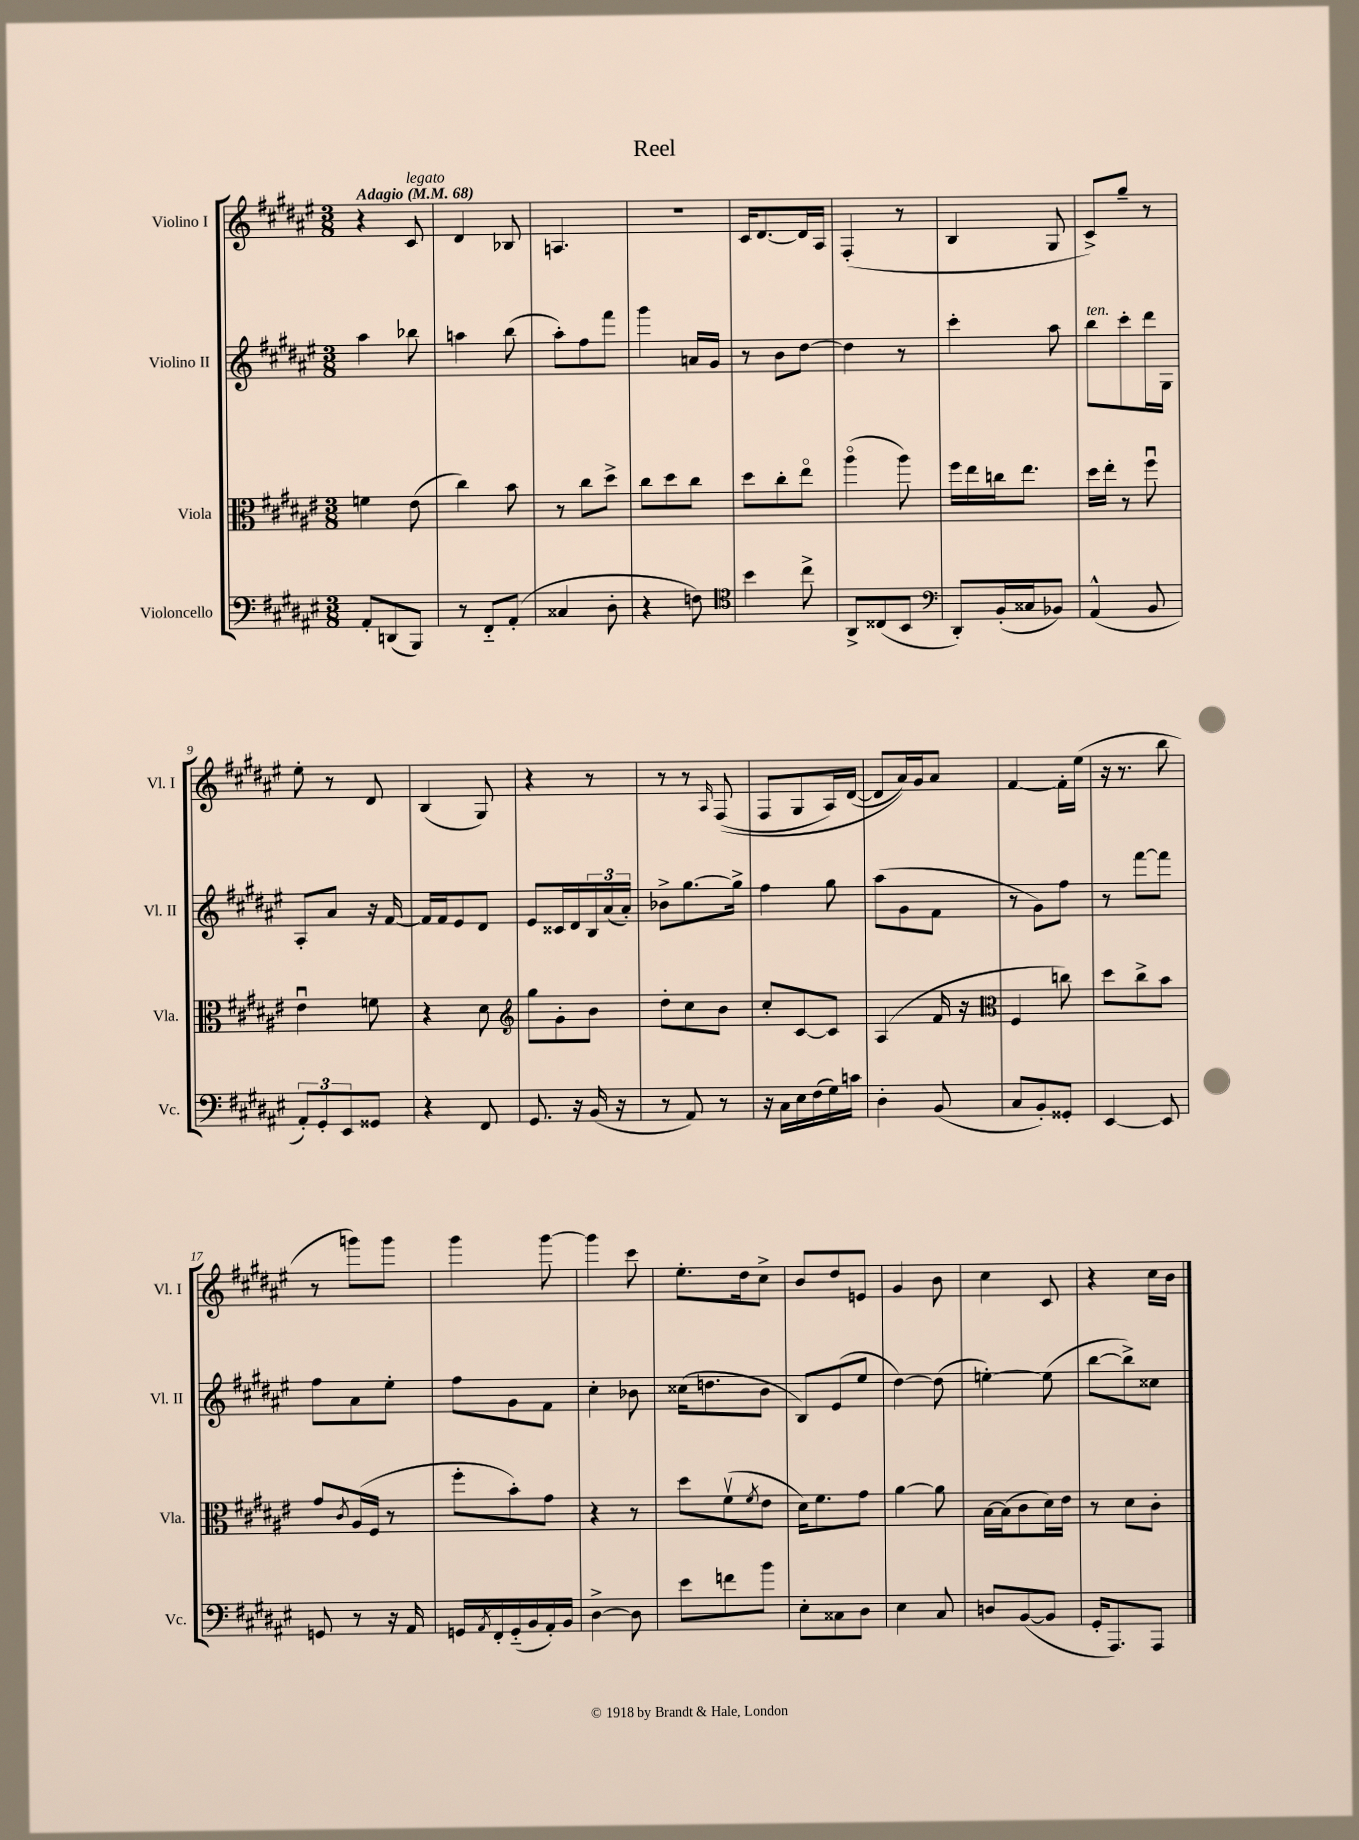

**kern	**kern	**kern	**kern
*part4	*part3	*part2	*part1
*staff4	*staff3	*staff2	*staff1
*I"Violoncello	*I"Viola	*I"Violino II	*I"Violino I
*I'Vc.	*I'Vla.	*I'Vl. II	*I'Vl. I
*clefF4	*clefC3	*clefG2	*clefG2
*k[f#c#g#d#a#e#]	*k[f#c#g#d#a#e#]	*k[f#c#g#d#a#e#]	*k[f#c#g#d#a#e#]
*M3/8	*M3/8	*M3/8	*M3/8
*MM68	*MM68	*MM68	*MM68
=1	=1	=1	=1
!	!	!	!LO:TX:a:B:t=Adagio
8AA#'/L	4fn\	4aa#\	4r
(8DDn/	.	.	.
!	!	!	!LO:TX:a:i:t=legato
8BBB/J)	(8e#\	8bb-X\	8c#/
=2	=2	=2	=2
8r	4cc#\)	4aan\	4d#/
8FF#/L	.	.	.
(8AA#'/J	8b\	(8bb\	8B-X/
=3	=3	=3	=3
4C##X/	8r	8aa#'\L)	4.An/
.	8cc#\L	8ff#\	.
8D#'\	8dd#^\J	8fff#\J	.
=4	=4	=4	=4
4r	8cc#\L	4ggg#\	4.r
.	8dd#\	.	.
8Fn\)	8cc#\J	16an/LL	.
.	.	16g#/JJ	.
=5	=5	=5	=5
*clefC4	*	*	*
4b\	8dd#\L	8r	16c#/KL
.	.	.	[8.d#/
.	8cc#'\	8b\L	.
8cc#^\	8ee#\J	[8dd#\J	16d#/L]
.	.	.	16A#/JJ
=6	=6	=6	=6
8AA#^/L	(4aa#\	4dd#\]	(4F#'/
(8C##X/	.	.	.
8BB/J	8aa#\)	8r	8r
=7	=7	=7	=7
*clefF4	*	*	*
8DD#'/L)	16ff#\LL	4ccc#'\	4B/
.	16ee#\	.	.
(16BB'/L	16ccn\J	.	.
16C##X/J	8.ee#\J	.	.
8BB-X/J)	.	8aa#\	8G#/
=8	=8	=8	=8
!	!	!LO:TX:a:i:t=ten.	!
(4AA#^^/	16dd#\LL	8bb\L	8c#^/L)
.	16ee#'\JJ	.	.
.	8r	8ccc#'\	8gg#~/J
8BB/	8ff#u\	16ddd#\L	8r
.	.	16G#\JJ	.
!!LO:LB:g=z
=9	=9	=9	=9
12AA#'/L)	4e#u\	8A#'/L	8ee#'\
12GG#'/	.	.	.
.	.	8a#/J	8r
12EE#/	.	.	.
8GG##X/J	8fn\	16r	8d#/
.	.	[16f#/	.
=10	=10	=10	=10
4r	4r	16f#/LL]	(4B/
.	.	16f#/J	.
.	.	8e#/	.
8FF#/	8d#\	8d#/J	8G#/)
=11	=11	=11	=11
*	*clefG2	*	*
8.GG#/	8gg#\L	8e#/L	4r
.	8g#'\	16c##X/L	.
16r	.	16d#/	.
(16BB/	8b\J	24B/	8r
.	.	(24a#/	.
16r	.	.	.
.	.	24a#'/JJ)	.
=12	=12	=12	=12
8r	8dd#'\L	8b-X^\L	8r
8AA#/)	8cc#\	[8.gg#\	8r
.	.	.	16qqA#/
8r	8b\J	.	((8F#/
.	.	16gg#^\Jk]	.
=13	=13	=13	=13
16r	8cc#'/L	4ff#\	8F#/L
16C#\LL	.	.	.
16E#\	[8c#/	.	8G#/
(16F#\	.	.	.
16G#\)	8c#/J]	8gg#\	16A#/L)
16cn\JJ	.	.	([16d#/JJ
=14	=14	=14	=14
4D#'\	(4A#/	(8aa#\L	8d#/L]
.	.	8g#\	16a#/L))
.	.	.	16g#/J
(8BB/	16f#/	8f#\J	8a#/J
.	16r	.	.
=15	=15	=15	=15
*	*clefC3	*	*
8C#/L	4F#/	8r	[4f#/
8BB'/)	.	8g#\L)	.
8GG##X'/J	8ccn\)	8ff#\J	16f#'\LL]
.	.	.	(16ee#\JJ
=16	=16	=16	=16
[4EE#/	8dd#\L	8r	16r
.	.	.	8.r
.	8cc#^\	[8fff#\L	.
8EE#/]	8b\J	8fff#\J]	8bb\
!!LO:LB:g=z
=17	=17	=17	=17
8GGn/	8g#/L	8ff#\L	8r
.	8qc#/	.	.
8r	(16A#/L	8a#\	8gggn\L)
.	16F#/JJ	.	.
16r	8r	8ee#'\J	8ggg\J
16AA#/	.	.	.
=18	=18	=18	=18
16GGn/LL	8ff#'\L	8ff#\L	4ggg#\
8qAA#/	.	.	.
16FF#'/	.	.	.
(16GG/	8b'\)	8g#\	.
16BB/	.	.	.
16AA#'/)	8g#\J	8f#\J	[8ggg#\
16BB/JJ	.	.	.
=19	=19	=19	=19
[4D#^\	4r	4cc#'\	4ggg#\]
8D#\]	8r	8b-X\	8ccc#\
=20	=20	=20	=20
8e#\L	8dd#\L	(16cc##X\KL	8.ee#'\L
.	.	8.ddn\	.
8fn\	(8f#v\	.	.
.	.	.	16dd#\k
.	8qf#/	.	.
8b\J	8e#\J	8b\J	8cc#^\J
=21	=21	=21	=21
8E#'\L	16d#\KL)	8B/L)	8b/L
.	8.f#\	.	.
8C##X\	.	(8e#/	8dd#/
8D#\J	8g#\J	8ee#/J	8en/J
=22	=22	=22	=22
4E#\	[4a#\	[4dd#\)	4g#/
8C#/	8a#\]	(8dd#\]	8b\
=23	=23	=23	=23
8Dn/L	[16B\LL	[4een'\)	4cc#\
.	(16B\J]	.	.
([8BB/	8c#\	.	.
8BB/J]	16d#\L)	(8ee\]	8c#/
.	16e#\JJ	.	.
=24	=24	=24	=24
16GG#'/KL	8r	[8bb\L	4r
8.AAA#/)	.	.	.
.	8d#\L	8bb^\])	.
8AAA#/J	8c#'\J	8cc##X\J	16cc#\LL
.	.	.	16b\JJ
==	==	==	==
*-	*-	*-	*-
